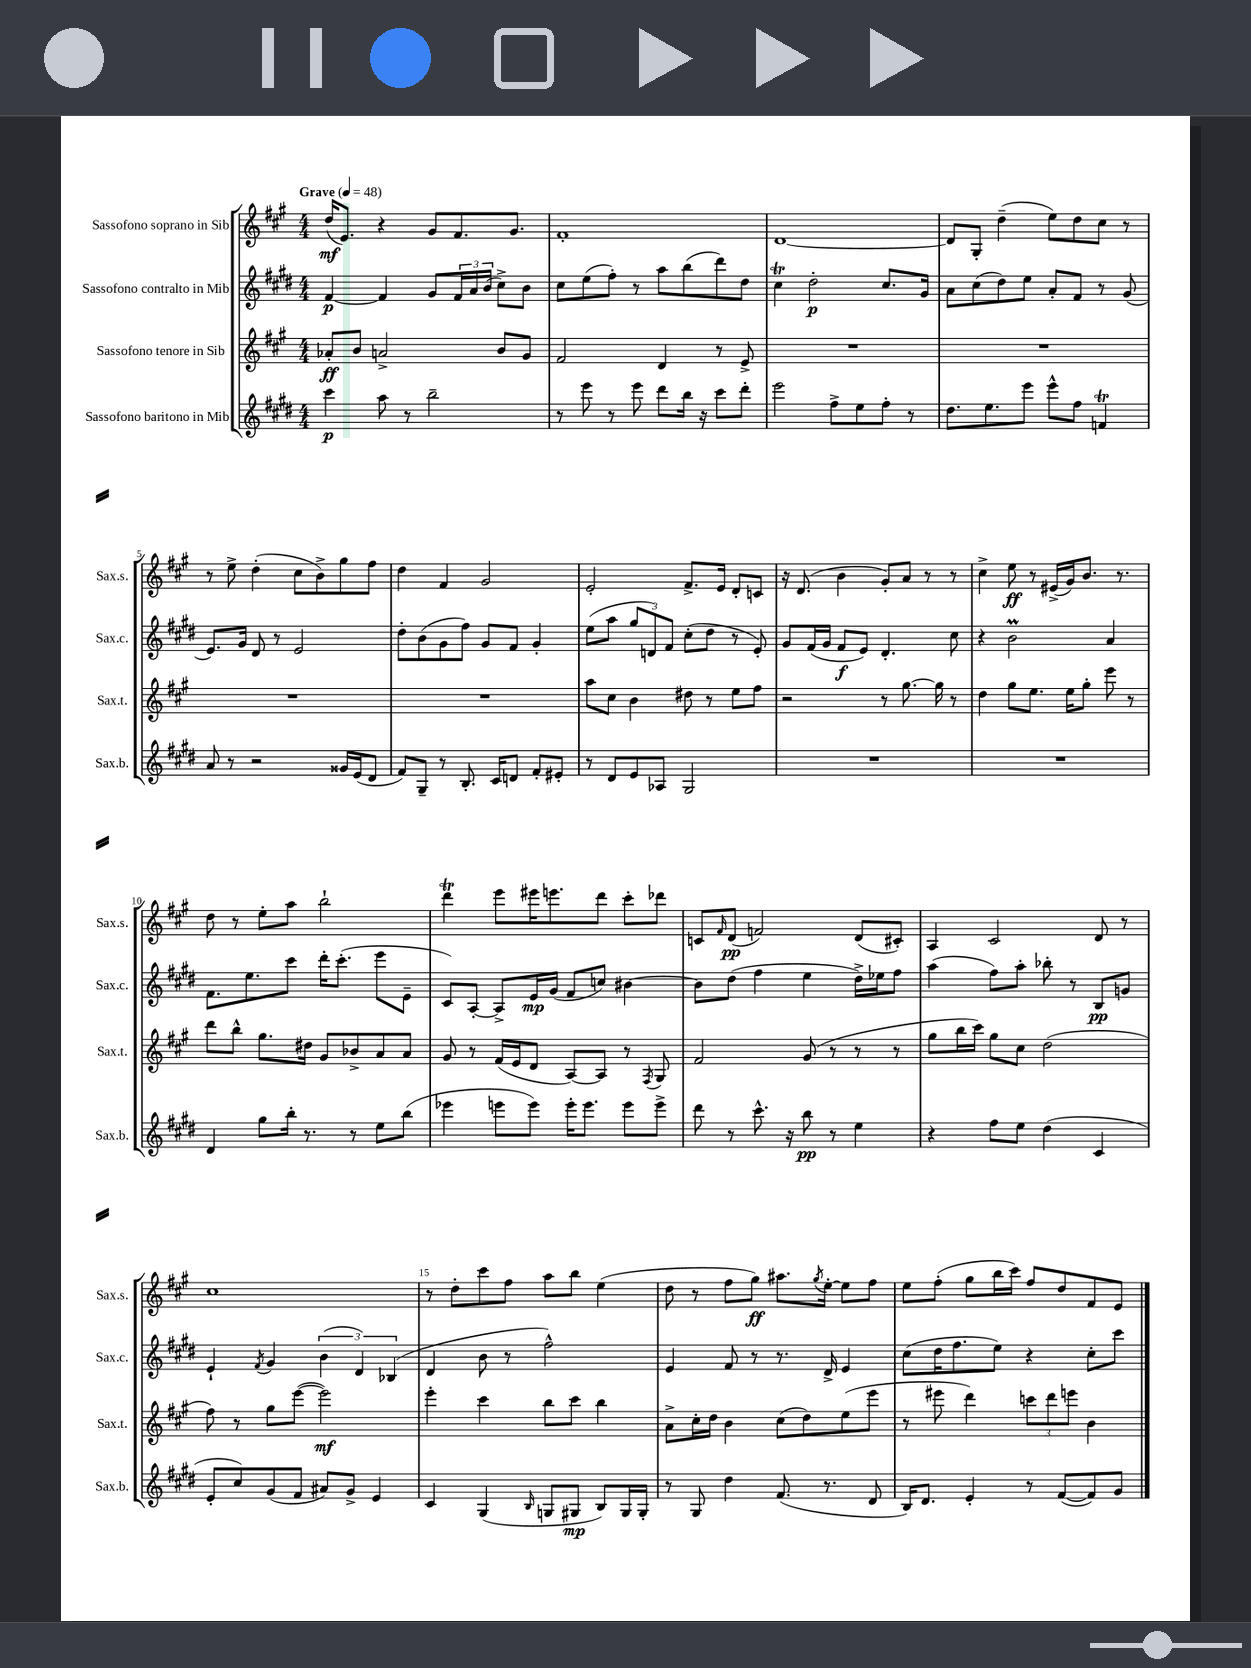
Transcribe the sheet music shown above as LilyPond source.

<<
\new StaffGroup <<
\new Staff = "s0" \with { instrumentName = "Sassofono soprano in Sib" shortInstrumentName = "Sax.s." } {
    \clef treble \key a \major \numericTimeSignature \time 4/4 \tempo "Grave" 4 = 48
    d''16\mf( e'8.) r4 gis'8 fis'8. gis'8. |
    fis'1-. |
    d'1~ |
    d'8 gis8-. d''4--( e''8) d''8 cis''8 r8 |
    r8 e''8-> d''4-.( cis''8 b'8->) gis''8 fis''8 |
    d''4 fis'4 gis'2 |
    e'2-. fis'8.-> e'16 d'8-. c'8 |
    r16 d'8.( b'4 gis'8-.) a'8 r8 r8 |
    cis''4-> e''8\ff r8 eis'16->( gis'16) b'8. r8. |
    d''8 r8 e''8-. a''8 b''2-! |
    d'''4\trill e'''8 eis'''16 e'''8. d'''8 cis'''8-. des'''8 |
    c'8 \grace { fis'16 } d'8\pp( f'2) d'8( cis'8-.) |
    a4 cis'2 d'8 r8 |
    cis''1 |
    r8 d''8-. cis'''8 fis''8 a''8 b''8 e''4( |
    d''8 r8 fis''8 gis''8\ff) ais''8. \acciaccatura { gis''8 } e''16~-. e''8 fis''8 |
    e''8 fis''8-.( gis''8 b''16 cis'''16) fis''8 d''8 fis'8 e'8 \bar "|." |
}
\new Staff = "s1" \with { instrumentName = "Sassofono contralto in Mib" shortInstrumentName = "Sax.c." } {
    \clef treble \key e \major \numericTimeSignature \time 4/4
    fis'4~\p fis'4 gis'8 \tuplet 3/2 { fis'16 a'16 b'16( } cis''8->) b'8 |
    cis''8 e''8( fis''8-.) r8 a''8 b''8( dis'''8) dis''8 |
    cis''4\trill dis''2-.\p cis''8. gis'16 |
    a'8 cis''8( dis''8) e''8 a'8-. fis'8 r8 gis'8( |
    e'8.) gis'16 dis'8 r8 e'2 |
    dis''8-. b'8( gis'8 fis''8) gis'8 fis'8 gis'4-. |
    e''8( a''8 \tuplet 3/2 { gis''8 d'8) fis'8 } cis''8-.( dis''8 r8 e'8-.) |
    gis'8 fis'16( gis'16 fis'8\f e'8) dis'4.-. cis''8 |
    r4 b'2\prall a'4 |
    fis'8. e''8. cis'''8 dis'''16-. cis'''8.-.( e'''8 e'8-- |
    cis'8) a8~-. a8-> e'16\mp gis'16( fis'8 c''8) bis'4~ |
    bis'8 dis''8( fis''4 e''4 dis''16->) ees''16 fis''8 |
    a''4( fis''8) a''8-. bes''8-. r8 b8\pp g'8 |
    e'4-! \acciaccatura { fis'8 } gis'4 \tuplet 3/2 { b'4( dis'4) bes4( } |
    dis'4 b'8 r8 fis''2-^) |
    e'4 fis'8 r8 r8. dis'16-> e'4 |
    cis''8( dis''16 fis''8. e''8) r4 cis''8-. cis'''8 \bar "|." |
}
\new Staff = "s2" \with { instrumentName = "Sassofono tenore in Sib" shortInstrumentName = "Sax.t." } {
    \clef treble \key a \major \numericTimeSignature \time 4/4
    aes'8-.\ff b'8 a'2-> b'8 gis'8 |
    fis'2 d'4 r8 e'8-> |
    R1 |
    R1 |
    R1 |
    R1 |
    a''8 cis''8 b'4 dis''8 r8 e''8 fis''8 |
    r2 r8 gis''8.~ gis''16 r8 |
    d''4 gis''8 e''8. e''16 gis''8-. e'''8 r8 |
    d'''8 b''8-^ gis''8. dis''16 gis'8 bes'8-> a'8 a'8 |
    gis'8 r8 fis'16( e'16 d'8 a8~) a8 r8 \acciaccatura { fis8 } gis8 |
    fis'2 gis'8( r8 r8 r8 |
    gis''8 b''16 cis'''16) gis''8 cis''8 d''2( |
    fis''8) r8 gis''8 e'''8~( e'''2\mf) |
    e'''4-. cis'''4 b''8 cis'''8 b''4 |
    a'8-> cis''16-. d''16 b'4 cis''8( d''8) e''8( e'''8 |
    r8 eis'''8 d'''4) \tuplet 3/2 { c'''8 d'''8 e'''8 } b'4 \bar "|." |
}
\new Staff = "s3" \with { instrumentName = "Sassofono baritono in Mib" shortInstrumentName = "Sax.b." } {
    \clef treble \key e \major \numericTimeSignature \time 4/4
    cis'''4\p a''8 r8 b''2-- |
    r8 e'''8 r8 e'''8 dis'''8 b''16 r16 cis'''8 dis'''8-. |
    e'''2 fis''8-> e''8 fis''8-. r8 |
    dis''8. e''8. e'''8 e'''8-^ fis''8 f'4\trill |
    a'8 r8 r2 gisis'16 e'16( dis'8 |
    fis'8) gis8-- r8 b8.-. cis'16 d'8 fis'8-. eis'8-. |
    r8 dis'8 e'8 aes8 gis2 |
    R1 |
    R1 |
    dis'4 gis''8 b''16-. r8. r8 e''8 b''8( |
    ees'''4 e'''8 e'''8) e'''16-. e'''8. e'''8 e'''8-> |
    dis'''8 r8 cis'''8.-^ r16 b''8\pp r8 e''4 |
    r4 fis''8 e''8 dis''4( cis'4 |
    e'8-. cis''8) gis'8( fis'8 ais'8) gis'8-> e'4 |
    cis'4 gis4( \grace { b16 } g8 gis8\mp b8) gis16 gis16-. |
    r8 gis8 dis''4 fis'8.( r8. dis'8 |
    b16) dis'8. e'4-. r8 fis'8~( fis'8) gis'8 \bar "|." |
}
>>
>>
\layout { \context { \Score \override BarNumber.break-visibility = ##(#f #t #t) barNumberVisibility = #(every-nth-bar-number-visible 5) } }
